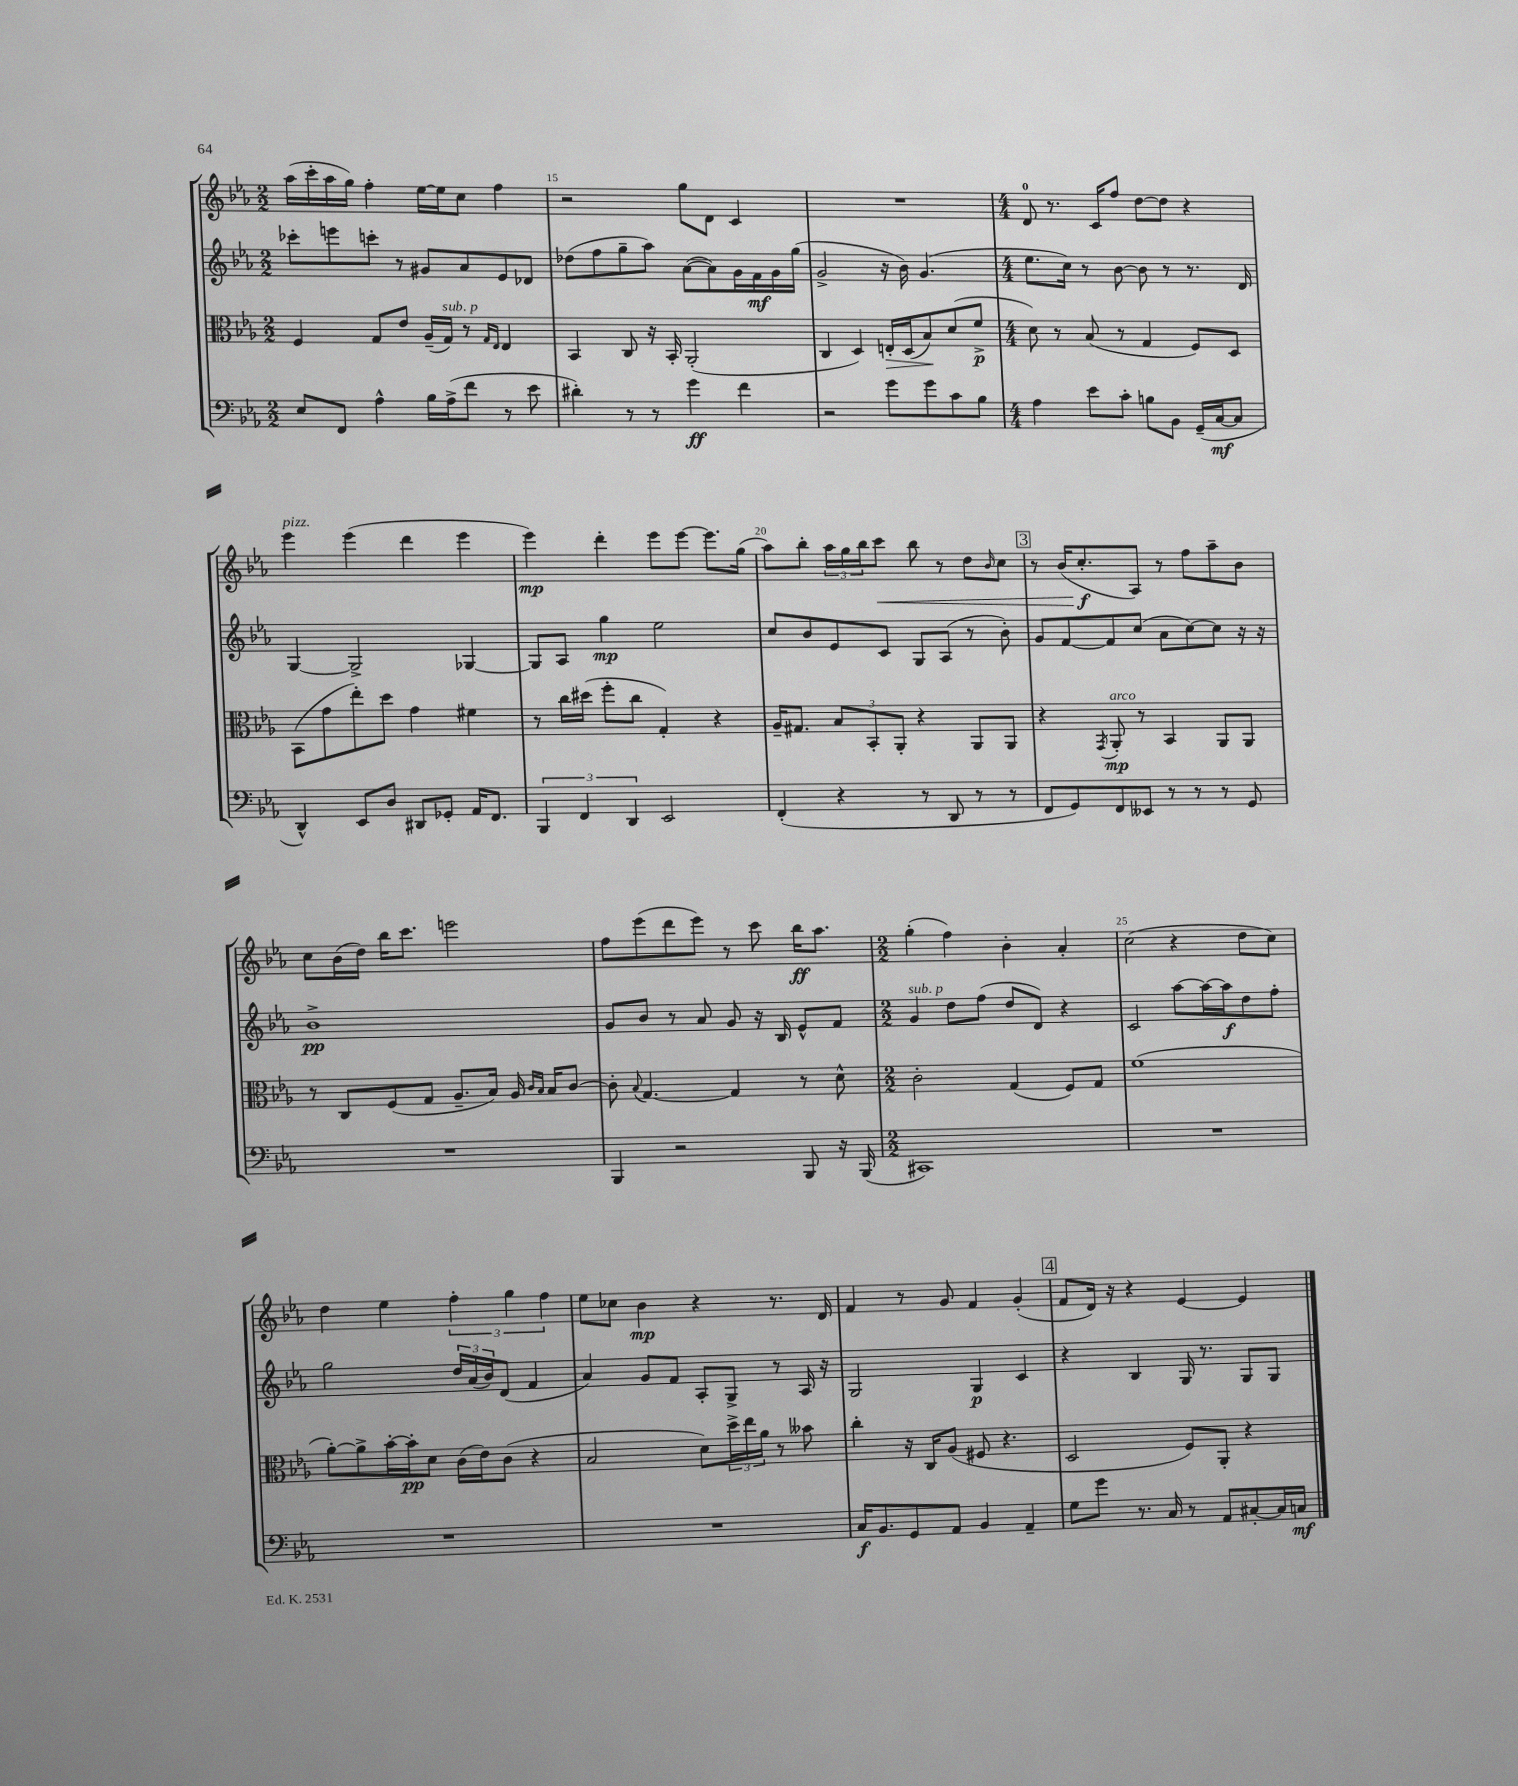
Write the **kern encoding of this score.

**kern	**kern	**kern	**kern
*staff4	*staff3	*staff2	*staff1
*clefF4	*clefC3	*clefG2	*clefG2
*k[b-e-a-]	*k[b-e-a-]	*k[b-e-a-]	*k[b-e-a-]
*M2/2	*M2/2	*M2/2	*M2/2
8E-	4F	8ccc-'	(16aa-
.	.	.	16ccc'
8FF	.	8eee	16aa-
.	.	.	16gg)
4A-^^	8G	8ccc'	4ff'
.	8e-	8r	.
16B-	(16A-~	8g#	[16ee-
(16A-^	16G)	.	16ee-]
8f	8r	8a-	8cc
.	16qqG	.	.
.	16qqE-	.	.
8r	4E-	8e-	4ff
8e-	.	8d-	.
=	=	=	=
4d#')	4BB-	(8dd-	2r
.	.	8ff	.
8r	8C	8gg~	.
8r	16r	8aa-)	.
.	16BB-'	.	.
4g	(2AA-'	([8a-	8gg
.	.	8a-])	8d
4f	.	16g	4c
.	.	16f	.
.	.	16g	.
.	.	(16gg	.
=	=	=	=
2r	4C	2g^	1r
.	4D)	.	.
8g	16E'	16r	.
.	(16D	16b-)	.
8g	8B-)	(4.g	.
8c	(8d	.	.
8B-	8f^	.	.
=	=	=	=
*M4/4	*M4/4	*M4/4	*M4/4
4A-	8d)	8.ee-	8d
.	8r	.	8.r
.	.	16cc)	.
8e-	(8B-	8r	.
.	.	.	16c
8c'	8r	[8b-	8ff
8B	4G	8b-]	[8dd
8BB-	.	8r	8dd]
(16GG~	8F)	8.r	4r
[16C	.	.	.
8C]	8D	.	.
.	.	16d	.
=	=	=	=
4DD^^)	(8BB-	[4G	4eee-
.	8g	.	.
8EE-	8ee-')	2G^]	(4eee-
8D	8dd	.	.
8DD#	4g	.	4ddd
8GG-'	.	.	.
16AA-	4f#	[4G-	4eee-
8.FF	.	.	.
=	=	=	=
6BBB-	8r	8G-]	4eee-)
.	16cc	8A-	.
6FF	.	.	.
.	(16dd#	.	.
.	8ff'	4gg	4ddd'
6DD	.	.	.
.	8cc	.	.
2EE-	4G')	2ee-	8eee-
.	.	.	[8eee-
.	4r	.	8.eee-]
.	.	.	(16gg
=	=	=	=
(4FF'	16A-~	8cc	8aa-)
.	8.G#	.	.
.	.	8b-	8bb-'
4r	12B-	8e-	24aa-
.	.	.	24gg
.	12BB-'	.	24bb-
.	.	8c	8ccc
.	12AA-'	.	.
8r	4r	8G	8bb-
8DD	.	(8A-	8r
8r	8AA-	8r	8dd
.	.	.	16qqb-
8r	8AA-	8b-')	8cc
=	=	=	=
8FF	4r	8g	8r
8GG)	.	[8f	(16b-
.	.	.	8.cc'
.	8qGG	.	.
8FF	8AA-'	8f]	.
8EE--	8r	(8cc	8A-)
8r	4BB-	8a-	8r
8r	.	[8cc)	8ff
8r	8AA-	8cc]	8aa-~
8GG	8AA-	16r	8b-
.	.	16r	.
=	=	=	=
1r	8r	1b-^	8cc
.	8C	.	(16b-
.	.	.	16dd)
.	(8F	.	16bb-
.	.	.	8.ccc
.	8G	.	.
.	8.A-~	.	2eee
.	16B-)	.	.
.	16A-	.	.
.	16qqc	.	.
.	16qqB-	.	.
.	16B-	.	.
.	[8c	.	.
=	=	=	=
4BBB-	8c']	8g	8ff
.	8qqB-	.	.
.	[4.G	8b-	(8eee-
2r	.	8r	8ddd
.	.	8a-	8eee-)
.	4G]	8g	8r
.	.	16r	8ccc
.	.	16B-	.
8BBB-	8r	8e-^^	16bb-
.	.	.	8.aa-
16r	8d^^	8f	.
(16BBB-	.	.	.
=	=	=	=
*M2/2	*M2/2	*M2/2	*M2/2
1CC#)	2c'	4g	(4gg'
.	.	8dd	4ff)
.	.	(8ff	.
.	(4G	8dd	4b-'
.	.	8d)	.
.	8F)	4r	4a-'
.	8G	.	.
=	=	=	=
1r	(1f	2c	(2cc
.	.	[8aa-	4r
.	.	16aa-_	.
.	.	16aa-]	.
.	.	8dd	8dd
.	.	8ff'	8cc)
=	=	=	=
1r	[8a-')	2gg	4dd
.	8a-^]	.	.
.	[16b-'	.	4ee-
.	16b-']	.	.
.	8d	.	.
.	(16c	24dd	6ff'
.	.	(24a-	.
.	16e-)	.	.
.	.	24b-)	.
.	(8c	(8d	.
.	.	.	6gg
.	4r	4f	.
.	.	.	6ff
=	=	=	=
1r	2B-	4a-)	8ee-
.	.	.	8cc-
.	.	8g	4b-
.	.	8f	.
.	8d)	8A-'	4r
.	24dd^	8G^	.
.	24ee-	.	.
.	24a-	.	.
.	8r	8r	8.r
.	8b--	16A-	.
.	.	16r	16d
=	=	=	=
16C	4cc'	2G	4f
8.BB-	.	.	.
8GG	16r	.	8r
.	16C	.	.
8AA-	(8A-	.	8g
4BB-	8F#	4G	4f
.	4.r	.	.
4AA-~	.	4c	(4g'
=	=	=	=
8G	2D	4r	8f
8g	.	.	16d)
.	.	.	16r
8.r	.	4B-	4r
16C	.	.	.
8r	8F)	16G	[4e-
.	.	8.r	.
8AA-	8AA-'	.	.
[8C#'	4r	8G	4e-]
16C#]	.	8G	.
16C	.	.	.
==	==	==	==
*-	*-	*-	*-
